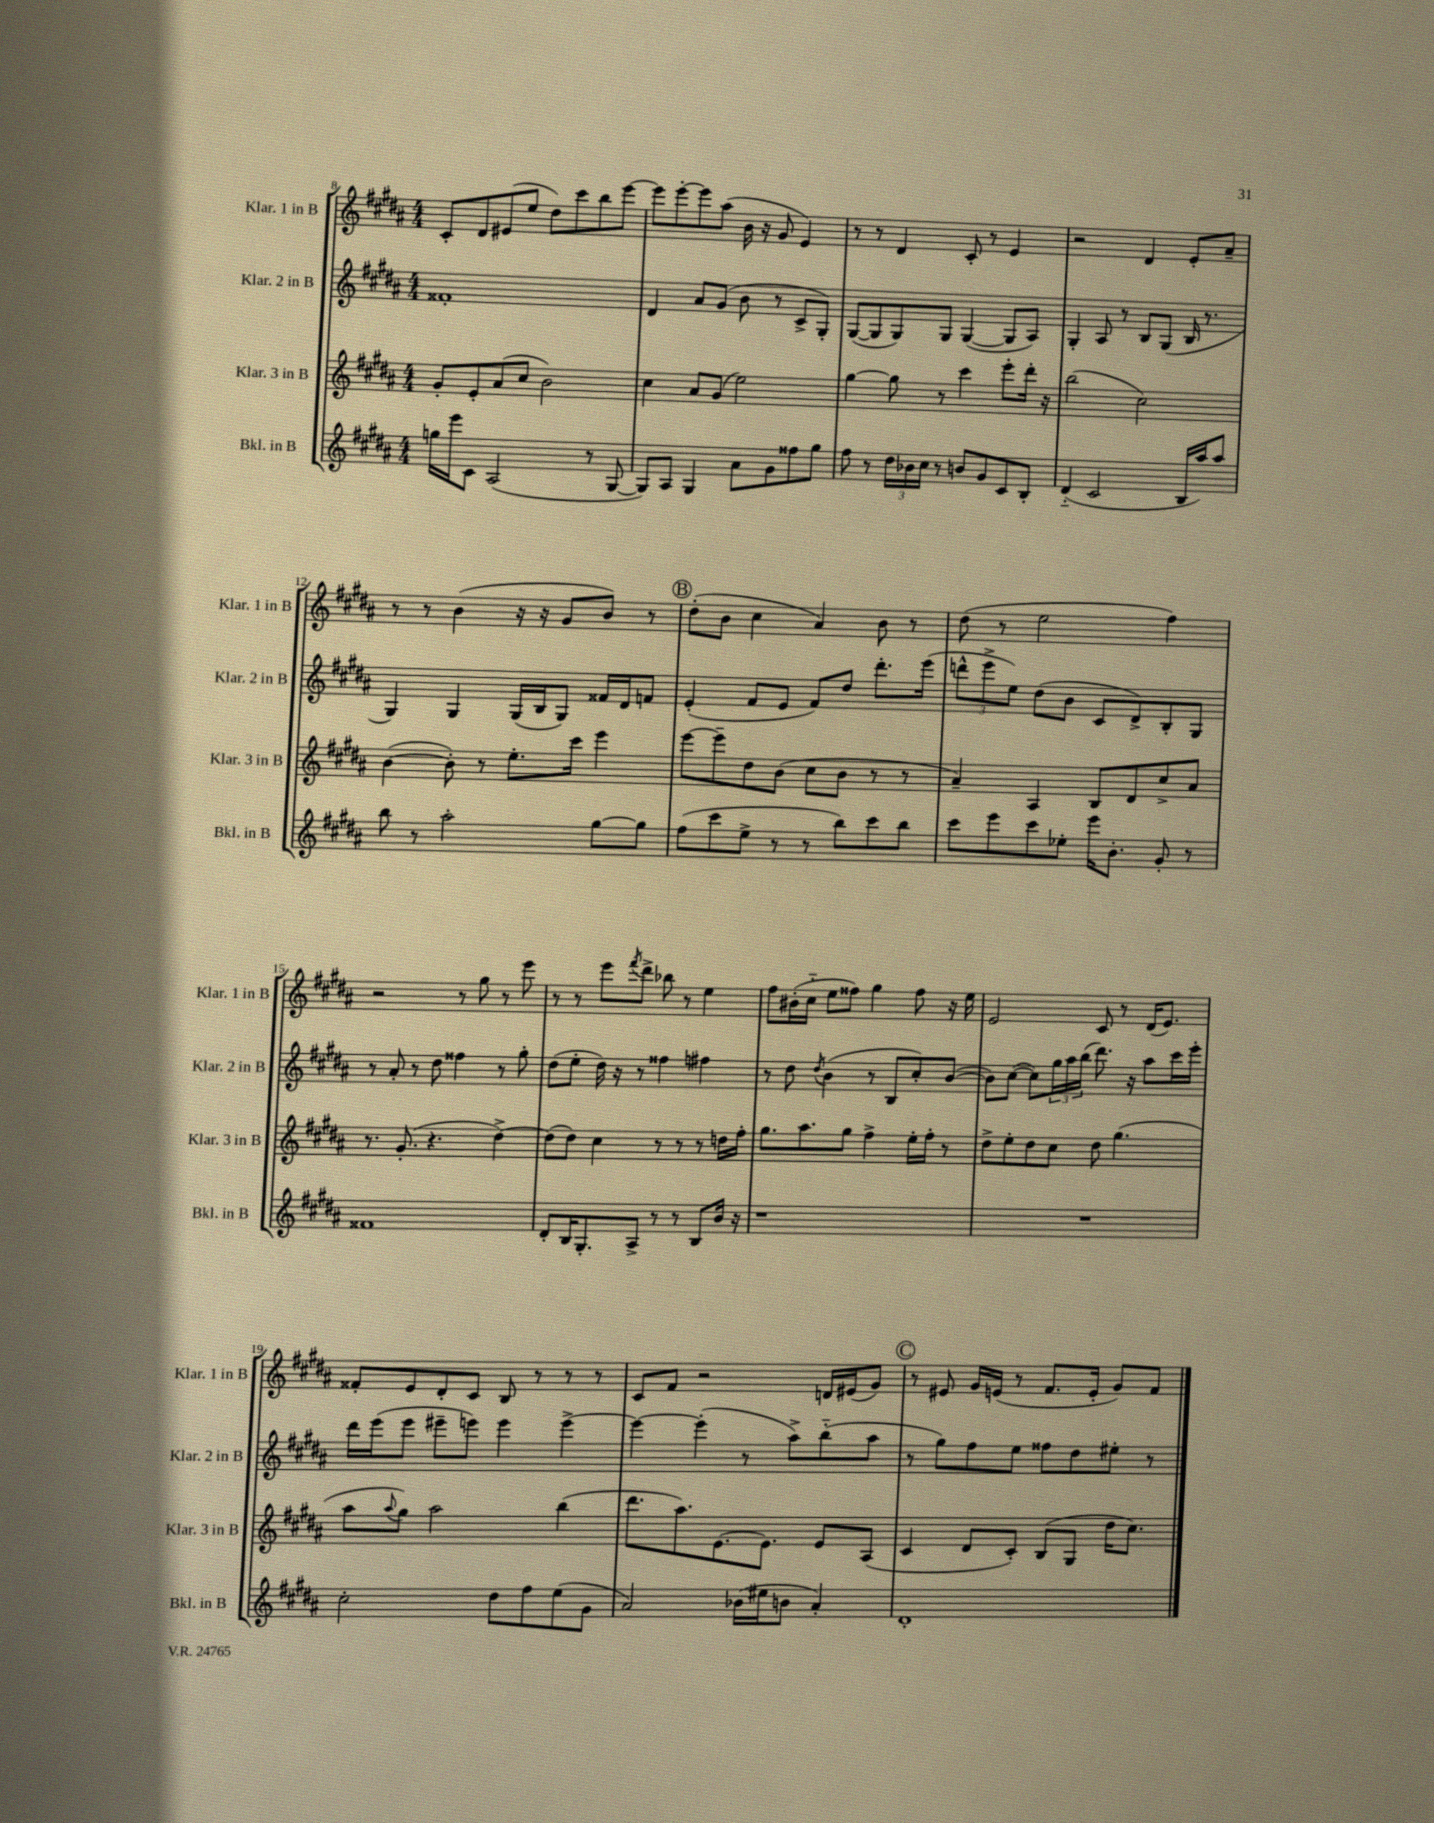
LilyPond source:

<<
\new StaffGroup <<
\new Staff = "s0" \with { instrumentName = "Klar. 1 in B" shortInstrumentName = "Klar. 1 in B" } {
    \clef treble \key b \major \numericTimeSignature \time 4/4
    cis'8-. dis'8 eis'8( e''8 dis''8) cis'''8 b''8 e'''8~ |
    e'''8 e'''8~-. e'''8 ais''8( b'16 r16 gis'8 e'4) |
    r8 r8 dis'4 cis'8-. r8 e'4 |
    r2 dis'4 e'8-. ais'8-- |
    r8 r8 b'4( r16 r16 gis'8 b'8) r8 |
    \mark \markup { \circle "B" } dis''8-.( b'8 cis''4 ais'4) b'8 r8 |
    dis''8( r8 e''2 fis''4) |
    r2 r8 gis''8 r8 e'''8 |
    r8 r8 e'''8 \acciaccatura { fis'''8 } dis'''8-> bes''8 r8 e''4 |
    fis''8 bis'16-.( cis''16-_ e''8 fisis''8) gis''4 fisis''8 r16 e''16 |
    e'2 cis'8 r8 dis'16( e'8.) |
    fisis'8-. e'8 dis'8-. cis'8 b8 r8 r8 r8 |
    cis'8 fis'8 r2 d'16 eis'16( gis'8) |
    \mark \markup { \circle "C" } r8 eis'8 gis'16 e'16( r8 fis'8. e'16-. gis'8) fis'8 \bar "|." |
}
\new Staff = "s1" \with { instrumentName = "Klar. 2 in B" shortInstrumentName = "Klar. 2 in B" } {
    \clef treble \key b \major \numericTimeSignature \time 4/4
    fisis'1-. |
    dis'4 ais'8 gis'8( b'8 r8 cis'8-> gis8-.) |
    gis8~( gis8 gis8) gis8 gis4~( gis8 ais8) |
    gis4-. ais8 r8 b8 gis8( b16 r8. |
    gis4) gis4 gis16( b16 gis8) fisis'16 dis'16 f'8 |
    \mark \markup { \circle "B" } e'4-.( fis'8 e'8 fis'8) dis''8 dis'''8.-. e'''16( |
    \tuplet 3/2 { d'''8-^ e'''8-> e''8) } dis''8( b'8 cis'8 dis'8->) b8-. gis8 |
    r8 ais'8-. r8 dis''8 fisis''4 r8 gis''8-. |
    dis''8( e''8-. dis''16) r16 r8 fisis''4 fis''4 |
    r8 dis''8 \acciaccatura { dis''8 } b'4( r8 b8 cis''8-.) b'8~( |
    b'8) cis''8~( cis''8) \tuplet 3/2 { gis''16 ais''16 b''16( } dis'''8.) r16 ais''8 cis'''16 e'''16-. |
    dis'''16 e'''16( e'''8 eis'''8-- e'''8) e'''4 e'''4~-> |
    e'''4~ e'''4-.( r8 ais''8->) b''8-_( ais''8 |
    \mark \markup { \circle "C" } r8 gis''8) fis''8 e''8 fisis''8 dis''8 eis''8-. r8 \bar "|." |
}
\new Staff = "s2" \with { instrumentName = "Klar. 3 in B" shortInstrumentName = "Klar. 3 in B" } {
    \clef treble \key b \major \numericTimeSignature \time 4/4
    gis'8-. e'8-. ais'8( cis''8 b'2) |
    cis''4 ais'8 gis'8( e''2) |
    gis''4~ gis''8 r8 cis'''4 e'''8-. dis'''16-. r16 |
    b''2( cis''2) |
    b'4~( b'8-.) r8 e''8.-. cis'''16 e'''4 |
    \mark \markup { \circle "B" } e'''8~ e'''8-- dis''8 b'8( cis''8 b'8 r8 r8 |
    ais'4--) ais4 b8 dis'8 cis''8-> ais'8 |
    r8. gis'8.-.( r4. dis''4~->) |
    dis''8( dis''8) cis''4 r8 r8 r8 d''16 fis''16-. |
    gis''8. ais''8. gis''8 fis''4-> e''16-. fis''16-. r8 |
    dis''8-> e''8-. dis''8 cis''8 dis''8 gis''4.( |
    ais''8 \appoggiatura { ais''8 } gis''8) ais''2 b''4( |
    dis'''8. ais''8.) e'8.~ e'8. e'8 ais8( |
    \mark \markup { \circle "C" } cis'4 dis'8 cis'8-.) b8( gis8 dis''16 cis''8.) \bar "|." |
}
\new Staff = "s3" \with { instrumentName = "Bkl. in B" shortInstrumentName = "Bkl. in B" } {
    \clef treble \key b \major \numericTimeSignature \time 4/4
    g''16 e'''16 cis'8 ais2( r8 gis8~ |
    gis8) ais8 gis4 ais'8 gis'8 fisis''8 gis''8 |
    fis''8 r8 \tuplet 3/2 { dis''16 bes'16 cis''16 } r8 b'8 gis'8 cis'8 b8-. |
    dis'4-_( cis'2 b16 ais''16) ais''8 |
    b''8 r8 ais''2-. gis''8~ gis''8 |
    \mark \markup { \circle "B" } fis''8( cis'''8 e''8-> r8 r8 b''8) cis'''8 b''8 |
    cis'''8 e'''8 cis'''8 ees''8-. e'''16 b'8.-. gis'8-. r8 |
    fisis'1 |
    dis'8-. b16 gis8.-. ais8-> r8 r8 b8 b'16 r16 |
    r1 |
    R1 |
    cis''2-. dis''8 fis''8 e''8( gis'8 |
    ais'2) bes'16( eis''16 b'8 ais'4-.) |
    \mark \markup { \circle "C" } dis'1-. \bar "|." |
}
>>
>>
\layout { \context { \Score currentBarNumber = #8 } }
